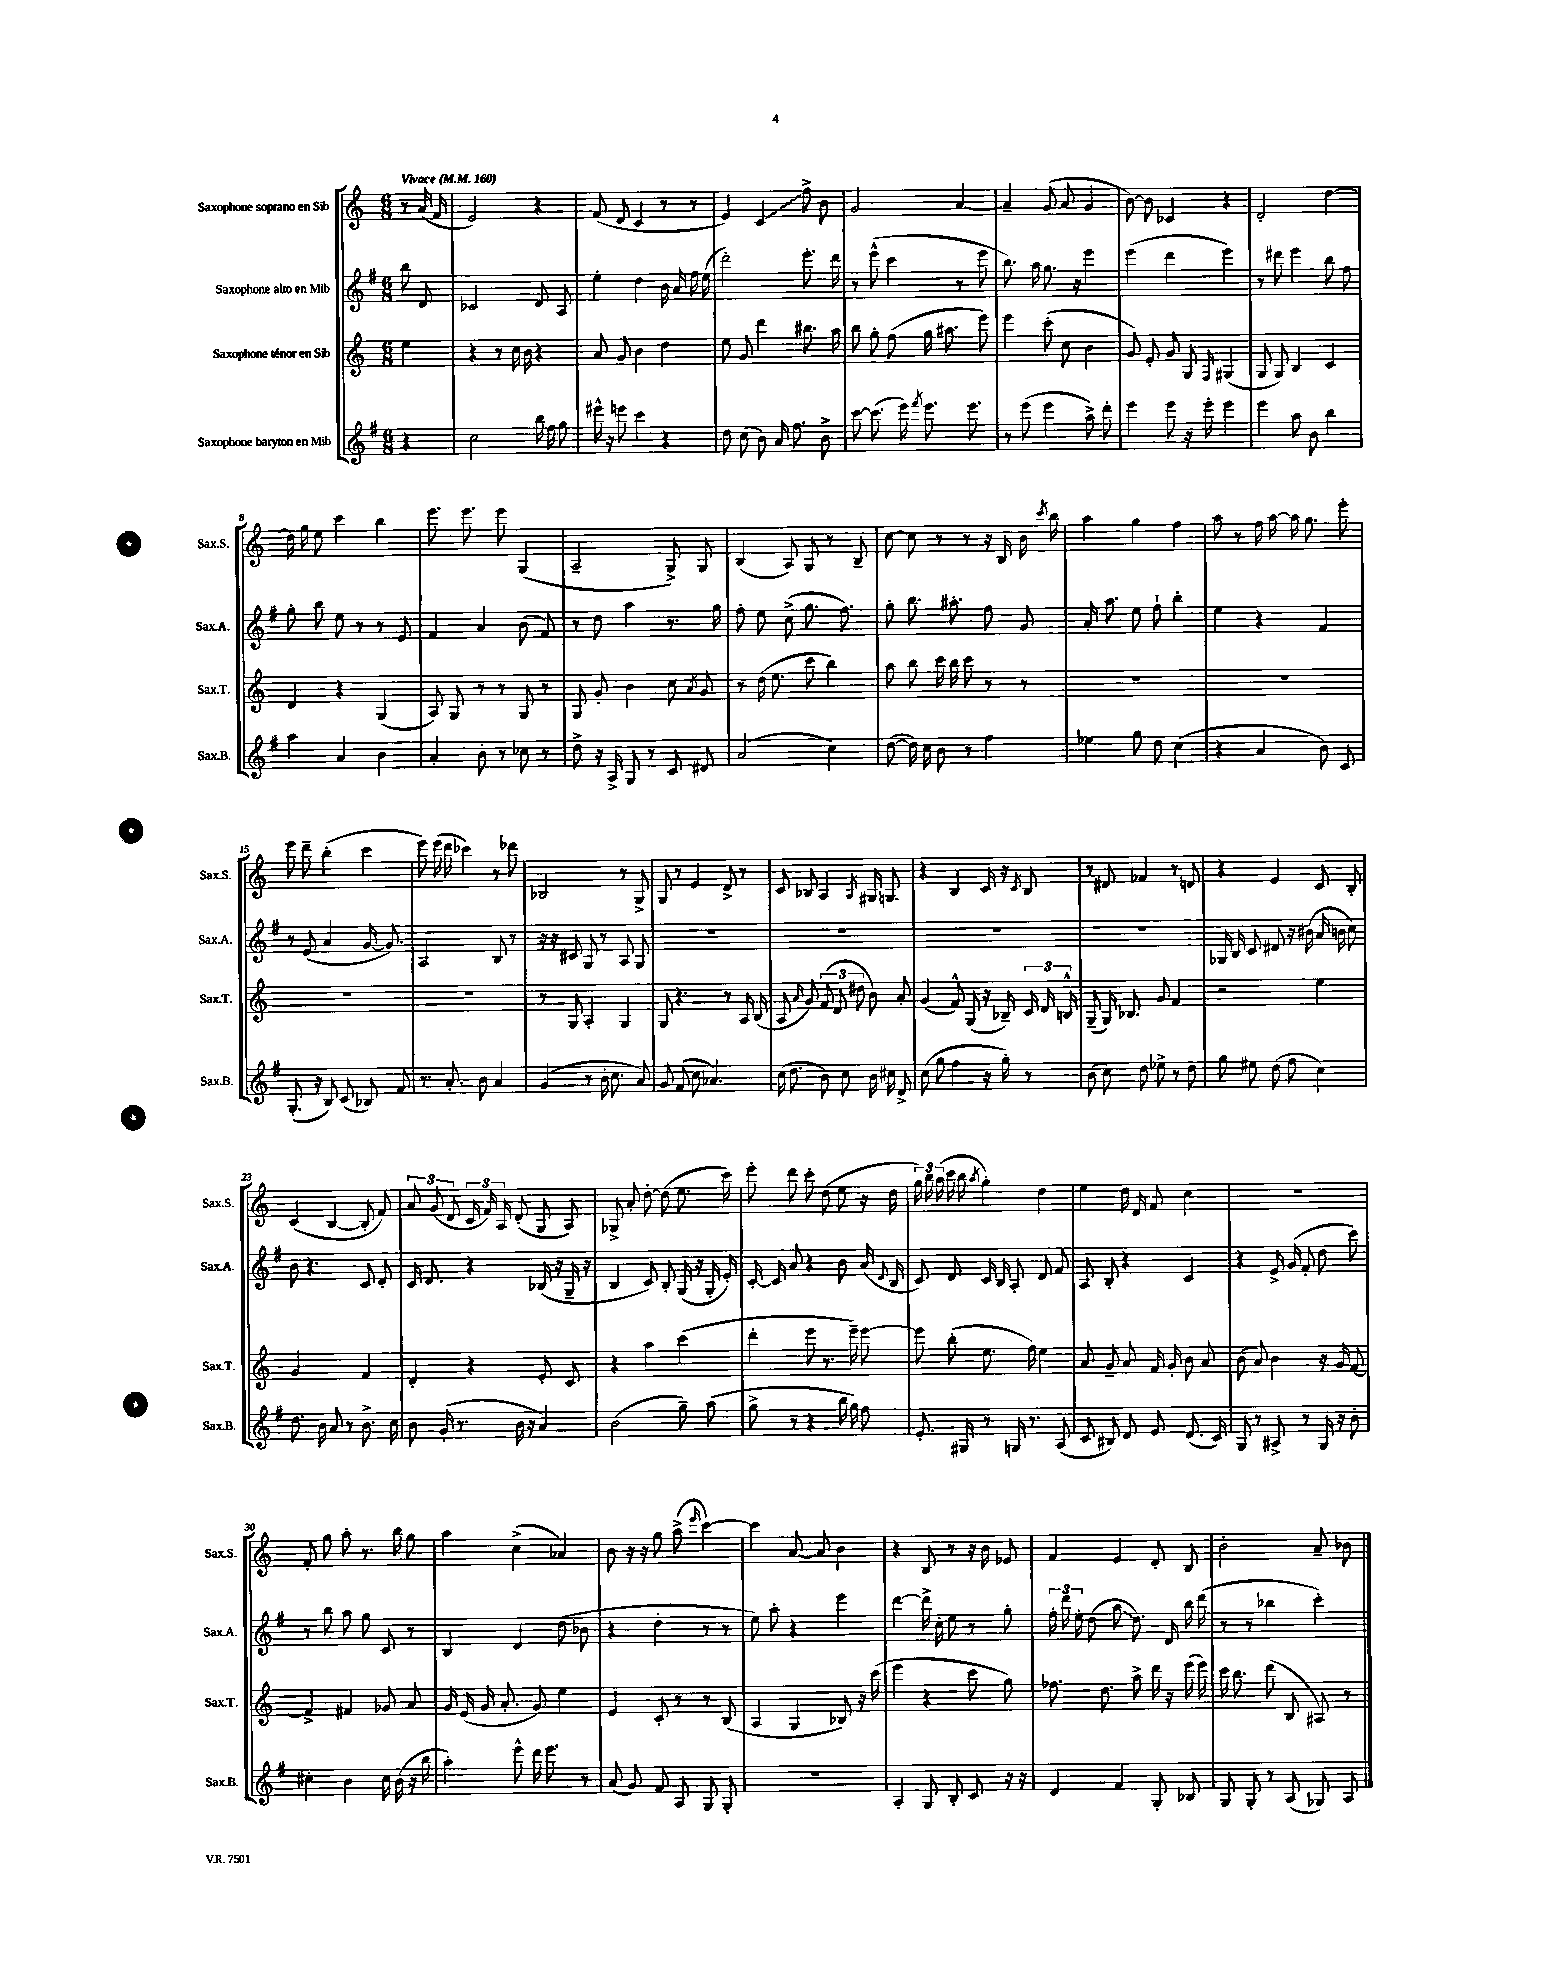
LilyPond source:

<<
\new StaffGroup <<
\new Staff = "s0" \with { instrumentName = "Saxophone soprano en Sib" shortInstrumentName = "Sax.S." } {
    \clef treble \key c \major \numericTimeSignature \time 6/8 \partial 4 \tempo "Vivace" 4 = 160
    \autoBeamOff r8 a'16( f'16 |
    e'2) r4 |
    f'8( d'8 c'4 r8 r8 |
    e'4) \once \override Glissando.style = #'zigzag c'4\glissando f''8-> b'8 |
    g'2 a'4~ |
    a'4-- g'8( a'8 g'4 |
    b'8~) b'8 ces'4 r4 |
    d'2-. d''4~ |
    d''16 g''16 e''8 c'''4 b''4 |
    e'''8. e'''8. e'''8 g4( |
    a2-- g8->) g8 |
    b4( a8) g8 r8 b8-- |
    c''8~ c''8 r8 r8 r16 b16 b'16 \acciaccatura { c'''8 } b''16 |
    a''4 g''4 f''4 |
    a''8 r8 f''16 a''16~ a''16 g''8. e'''8-. |
    e'''8 d'''8-- b''4-.( c'''4 |
    e'''8) e'''16( d'''16 ces'''4) r8 des'''8 |
    bes2 r8 g8-> |
    g8 r8 e'4 d'8-> r8 |
    c'8 bes8 a4 \acciaccatura { a8 } gis16 g8. |
    r4 b4 c'16 r16 \acciaccatura { c'8 } b8 |
    r8 dis'8 fes'4 r8 d'8 |
    r4 e'4 c'8 b8-. |
    c'4( b4~ b8-. f'8) |
    \tuplet 3/2 { a'8 g'8( d'8 } \tuplet 3/2 { c'16 f'16) a16 } d'8-.( g8 a8) |
    ges8-> a'8-. d''8~-. d''8( e''8. c'''16) |
    e'''8-. d'''8 c'''8-. d''8( e''8 r16 d''16 |
    \tuplet 3/2 { g''16) b''16 a''16( } c'''16 b''16 \acciaccatura { a''8 } g''4-.) d''4 |
    e''4 d''16 d'16 f'8 c''4 |
    R2. |
    f'8-. g''8 a''8-. r8. b''16 g''8 |
    a''4 c''4->( aes'4) |
    b'8 r16 r16 g''8 a''8->( \grace { e'''16 } c'''4~) |
    c'''4 a'8~ a'8 b'4 |
    r4 b8 r8 r16 b'16 ees'8 |
    f'4 e'4 d'8-. b8 |
    b'2-. a'8-- bes'8 \bar "|." |
}
\new Staff = "s1" \with { instrumentName = "Saxophone alto en Mib" shortInstrumentName = "Sax.A." } {
    \clef treble \key g \major \numericTimeSignature \time 6/8 \partial 4
    \autoBeamOff b''8 d'8 |
    ces'2 d'8 a8 |
    e''4-. d''4 b'16 a'16 fis''16 e''16( |
    d'''2-.) e'''8.-. d'''16 |
    r8 e'''8-^( c'''4 r8 e'''8 |
    b''8.) a''16 g''8. r16 e'''4 |
    e'''4( d'''4 e'''4) |
    r8 dis'''8 e'''4 b''8 fis''8 |
    g''8-. b''8 e''8 r8 r8 e'8 |
    fis'4 a'4 b'8( fis'8) |
    r8 d''8 a''4 r8. g''16 |
    fis''8-. e''8 c''8->( g''8. fis''8.) |
    g''8-. b''8. ais''8.-. fis''8 g'8 |
    a'16-. a''8. e''8 fis''8-! b''4-. |
    e''4 r4 fis'4 |
    r8 e'8( a'4 g'16~ g'8.) |
    a2 b8 r8 |
    r16 r16 cis'8 g8 r8 a8 g8 |
    R2. |
    R2. |
    R2. |
    R2. |
    ges16 b16 c'8 dis'8 r16 bis'16( a'16 b'16 c''8) |
    b'8 r4. c'8 d'8-. |
    c'16 d'8. r4 bes16( r16 g16-- r16 |
    b4 c'8) b8-. g16( r16 g16-. e'16-.) |
    c'16~-. c'16 a'8 r4 b'8 a'16( \appoggiatura { d'8 } b16 |
    c'8) d'8 c'16 b16 a8-. d'8 fis'8 |
    a8 b8-. r4 c'4 |
    r4 e'16-> g'16( fis'8-. d''8 c'''8) |
    r8 b''8 a''8 g''8 c'8 r8 |
    b4 d'4 d''8( bes'8 |
    r4 d''4-. r8 r8 |
    e''8) a''8-. r4 e'''4 |
    d'''4~ d'''16-> c''16-. e''8 r8 g''8-. |
    \tuplet 3/2 { fis''16-. d'''16 e''16-. } d''8( \once \override Glissando.style = #'zigzag a''8\glissando d''8.) d'16 b''16 d'''16( |
    r8 r8 bes''4 c'''4-.) \bar "|." |
}
\new Staff = "s2" \with { instrumentName = "Saxophone ténor en Sib" shortInstrumentName = "Sax.T." } {
    \clef treble \key c \major \numericTimeSignature \time 6/8 \partial 4
    \autoBeamOff e''4 |
    r4 r8 c''16 b'16 r4 |
    a'8 g'8 b'4 d''4 |
    e''8 g'8 d'''4 bis''8. a''16 |
    b''8 g''8-. f''8( g''16 ais''8. e'''8) |
    e'''4 c'''8-.( c''8 b'4 |
    g'8) e'8-. g'8 g8 \grace { f16 } gis4( |
    g8 g8) b4 c'4 |
    d'4 r4 g4( |
    a8) g8 r8 r8 g8 r8 |
    g8 g'8-. b'4 c''8 \acciaccatura { a'8 } g'8 |
    r8 d''16( e''8. c'''8 b''4) |
    a''8 b''8 c'''16 b''16 c'''8 r8 r8 |
    R2. |
    R2. |
    R2. |
    R2. |
    r8 g8 a4-. g4 |
    g8 r4. r8 a16 b16( |
    a8 \grace { a'16 } g'8) \tuplet 3/2 { f'8( d'8 dis''8 } b'8) a'8-. |
    g'4( f'8-^) g8( r16 bes16--) \tuplet 3/2 { c'16 d'16 b16-^ } |
    g8--( g16) bes8. g'8 f'4 |
    r2 e''4 |
    g'2 f'4 |
    d'4-. r4 e'8-. c'8 |
    r4 a''4 c'''4( |
    d'''4-. e'''8 r8. e'''16--) e'''8~ |
    e'''8 b''8-.( e''8. f''16) e''4 |
    a'8 g'8-- a'8 f'16 g'16-. b'8 a'8 |
    b'8( a'8) b'4 r16 g'16 f'8~ |
    f'4-> fis'4 ges'8 a'8 |
    g'16 e'16( g'16 a'8.-. g'8) e''4 |
    e'4 c'8-. r8 r8 b8( |
    a4 g4 bes8) r16 c'''16( |
    e'''4 r4 c'''8 g''8) |
    fes''8. d''8. a''8-> d'''16 r16 e'''16( e'''16) |
    c'''16 b''8. d'''8( b8 ais8) r8 \bar "|." |
}
\new Staff = "s3" \with { instrumentName = "Saxophone baryton en Mib" shortInstrumentName = "Sax.B." } {
    \clef treble \key g \major \numericTimeSignature \time 6/8 \partial 4
    \autoBeamOff r4 |
    c''2 b''16 fis''16 g''8 |
    eis'''16-^ r16 e'''8 c'''4 r4 |
    d''8 c''8( b'8) a'16 fis''8. b'8-> |
    c'''8~ c'''8.( e'''16) \acciaccatura { fis'''8 } e'''8. e'''8. |
    r8 e'''8( e'''4 a''8->) d'''8-. |
    e'''4 e'''8 r16 e'''16-. e'''4 |
    e'''4 a''8 b'8 b''4 |
    a''4 a'4 b'4 |
    a'4-. b'8-. r8 ces''8 r8 |
    d''8-> r16 a16-> g8 r8 c'8 dis'8 |
    a'2( c''4) |
    d''8~( d''16) c''16 b'8 r8 fis''4 |
    ees''4 g''8 d''8 c''4( |
    r4 a'4 b'8) c'8 |
    g8.-.( r16 b8) c'8( bes8) fis'8 |
    r8. a'8.-. b'8 a'4 |
    g'4( r8 b'16-. c''8. a'8) |
    g'8 fis'8( c''8 aes'4.) |
    c''16( d''8. b'8) c''8 b'16 cis''16 d'8-> |
    c''8( g''8 fis''4 r16 g''16-.) r8 |
    b'8( c''8) d''8 ees''8-> r8 d''8 |
    g''8 eis''8 d''8( fis''8 c''4) |
    d''8. b'16 a'8 r8 b'8.-> c''16 |
    b'8 g'16-.( r8. b'16 r16 a'4) |
    b'2( g''8--) a''8( |
    g''8-> r8 r4 b''16 g''16) fis''8 |
    e'8.-. gis16 r8 g16 r8. a8( |
    c'8 bis8) d'8 e'8 d'8.( c'16) |
    g8 r8 ais8-> r8 g16 r16 b'8-. |
    cis''4-. b'4 cis''16 b'16( r16 b''16 |
    a''4-.) e'''8-^ d'''16 e'''8. r8 |
    a'8( g'8) fis'8 a8 g8 g8-. |
    R2. |
    a4-. g8 b8-. c'8 r16 r16 |
    d'4 fis'4 g8-. bes8 |
    g8 g8-. r8 a8( ges8) a8 \bar "|." |
}
>>
>>
